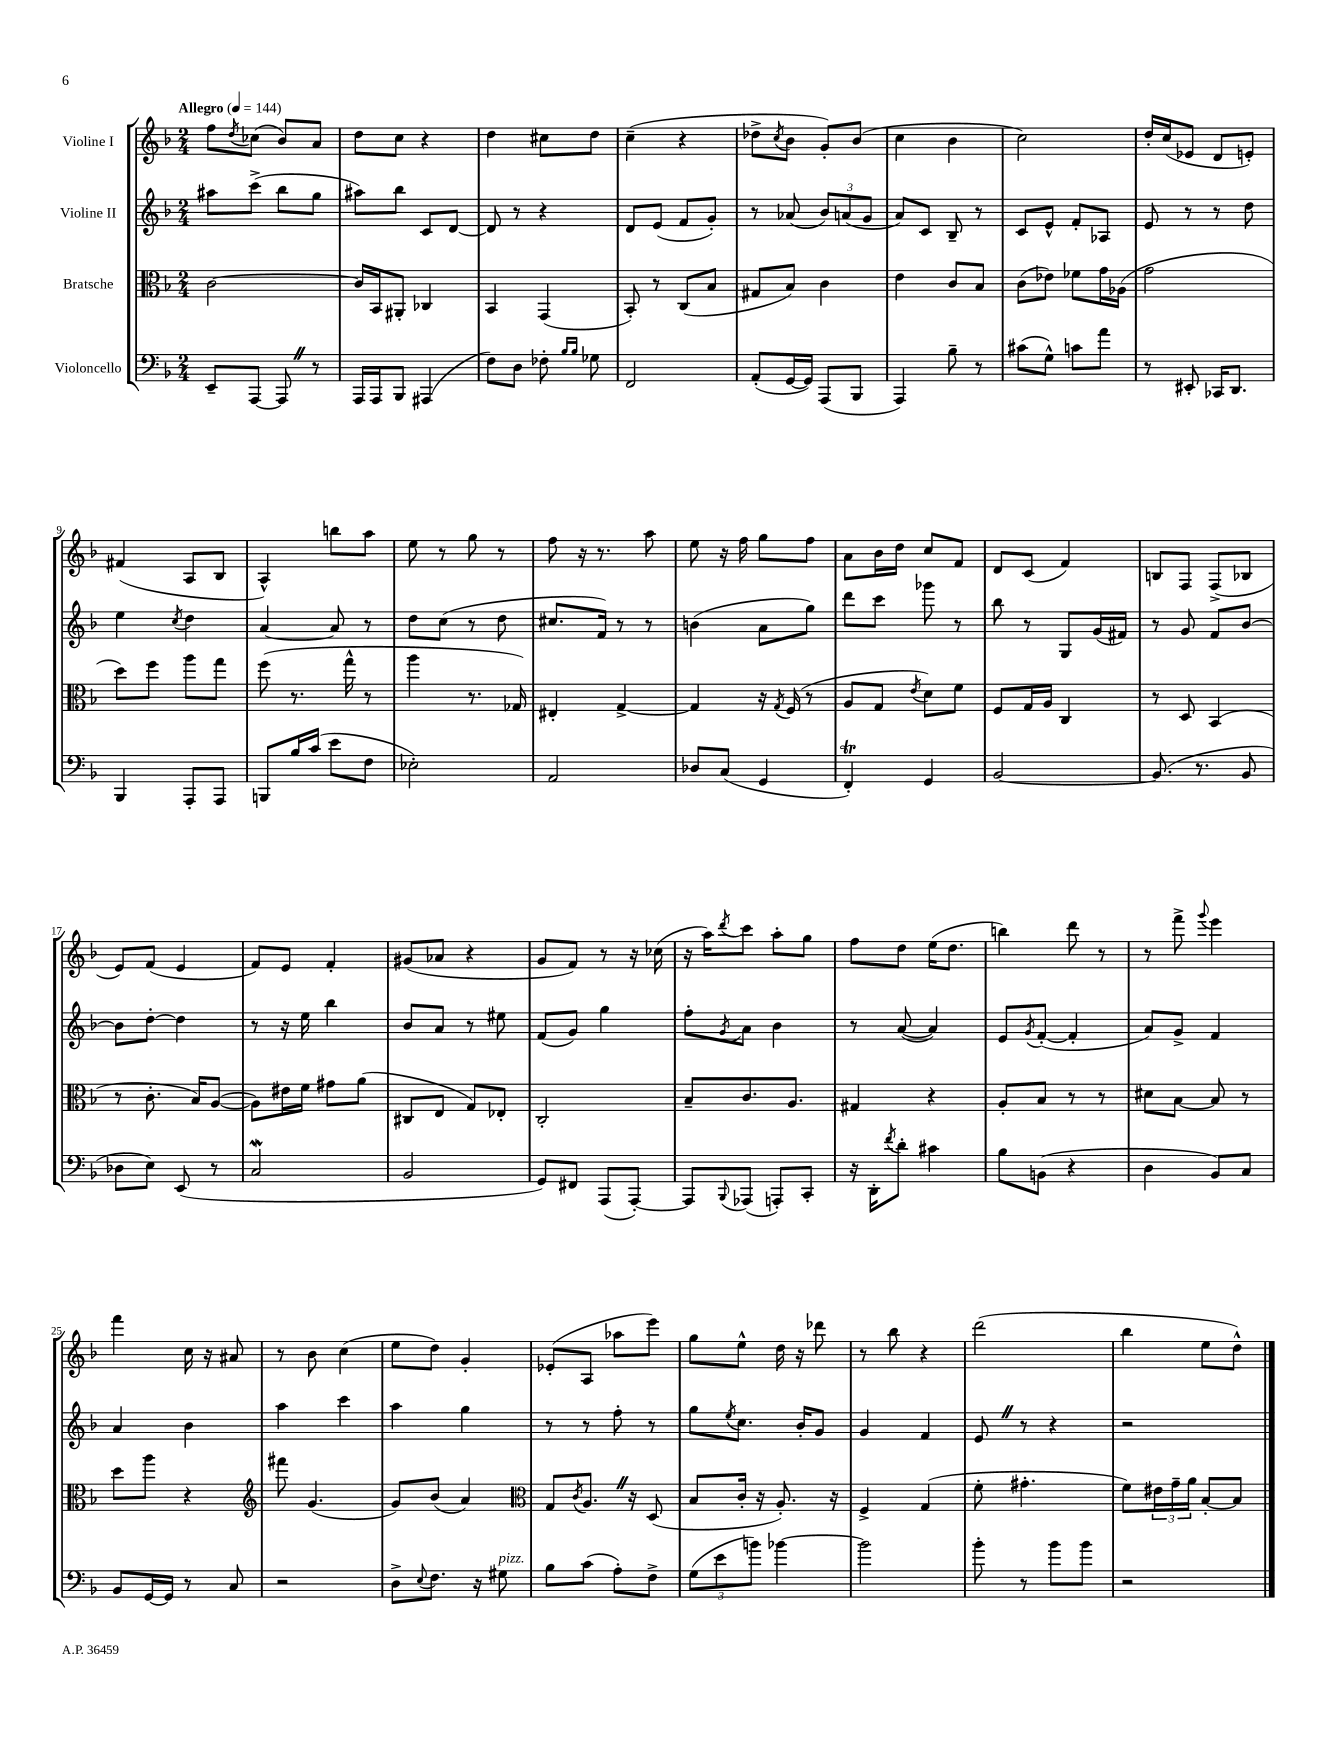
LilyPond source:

<<
\new StaffGroup <<
\new Staff = "s0" \with { instrumentName = "Violine I" } {
    \clef treble \key f \major \numericTimeSignature \time 2/4 \tempo "Allegro" 4 = 144
    f''8 \acciaccatura { d''8 } ces''8( bes'8) a'8 |
    d''8 c''8 r4 |
    d''4 cis''8 d''8 |
    c''4--( r4 |
    des''8-> \acciaccatura { c''8 } bes'8 g'8-.) bes'8( |
    c''4 bes'4 |
    c''2) |
    d''16-. c''16( ees'8 d'8 e'8-.) |
    fis'4( a8 bes8 |
    a4-^) b''8 a''8 |
    e''8 r8 g''8 r8 |
    f''8 r16 r8. a''8 |
    e''8 r16 f''16 g''8 f''8 |
    a'8 bes'16 d''16 c''8 f'8 |
    d'8 c'8( f'4) |
    b8 f8 f8->( bes8 |
    e'8) f'8( e'4 |
    f'8) e'8 f'4-. |
    gis'8( aes'8 r4 |
    g'8 f'8) r8 r16 ces''16( |
    r16 a''16) \acciaccatura { d'''8 } c'''8 a''8-. g''8 |
    f''8 d''8 e''16( d''8. |
    b''4) d'''8 r8 |
    r8 f'''8-> \appoggiatura { g'''8 } e'''4 |
    f'''4 c''16 r16 ais'8 |
    r8 bes'8 c''4( |
    e''8 d''8) g'4-. |
    ees'8-.( a8 aes''8 e'''8) |
    g''8 e''8-^ d''16 r16 des'''8 |
    r8 bes''8 r4 |
    d'''2( |
    bes''4 e''8 d''8-^) \bar "|." |
}
\new Staff = "s1" \with { instrumentName = "Violine II" } {
    \clef treble \key f \major \numericTimeSignature \time 2/4
    ais''8 c'''8->( bes''8 g''8 |
    ais''8) bes''8 c'8 d'8~ |
    d'8 r8 r4 |
    d'8 e'8( f'8 g'8-.) |
    r8 aes'8( \tuplet 3/2 { bes'8) a'8( g'8 } |
    a'8) c'8 bes8-- r8 |
    c'8 e'8-^ f'8-. aes8 |
    e'8 r8 r8 d''8 |
    e''4 \acciaccatura { c''8 } d''4 |
    a'4~ a'8 r8 |
    d''8 c''8( r8 d''8 |
    cis''8. f'16) r8 r8 |
    b'4( a'8 g''8) |
    d'''8 c'''8 ges'''8 r8 |
    bes''8 r8 g8 g'16( fis'16) |
    r8 g'8 f'8 bes'8~ |
    bes'8 d''8~-. d''4 |
    r8 r16 e''16 bes''4 |
    bes'8 a'8 r8 eis''8 |
    f'8( g'8) g''4 |
    f''8-. \acciaccatura { g'8 } a'8 bes'4 |
    r8 a'8~( a'4) |
    e'8 \acciaccatura { g'8 } f'8~-.( f'4-. |
    a'8) g'8-> f'4 |
    a'4 bes'4 |
    a''4 c'''4 |
    a''4 g''4 |
    r8 r8 f''8-. r8 |
    g''8 \acciaccatura { e''8 } c''8. bes'16-. g'8 |
    g'4 f'4 |
    e'8 \once \override BreathingSign.text = \markup { \musicglyph "scripts.caesura.straight" } \breathe r8 r4 |
    r2 \bar "|." |
}
\new Staff = "s2" \with { instrumentName = "Bratsche" } {
    \clef alto \key f \major \numericTimeSignature \time 2/4
    c'2~ |
    c'16 bes,16 ais,8-. ces4 |
    bes,4 g,4( |
    bes,8-.) r8 c8( bes8 |
    gis8 bes8) c'4 |
    e'4 c'8 bes8 |
    c'8( ees'8) fes'8 g'16 aes16( |
    g'2 |
    d''8) f''8 a''8 g''8 |
    f''8( r8. g''16-^ r8 |
    a''4 r8. ges16) |
    eis4-. g4~-> |
    g4 r16 \acciaccatura { g8 } f16( r8 |
    a8 g8 \acciaccatura { e'8 } d'8) f'8 |
    f8 g16 a16 c4 |
    r8 d8 bes,4( |
    r8 c'8.-. bes16) a8~( |
    a8) eis'16 f'16 gis'8 a'8( |
    cis8 e8 g8) ees8-. |
    c2-. |
    bes8-- c'8. a8. |
    gis4 r4 |
    a8-. bes8 r8 r8 |
    dis'8 bes8~ bes8 r8 |
    d''8 a''8 r4 |
    \clef treble fis'''8 g'4.( |
    g'8) bes'8( a'4) |
    \clef alto g8 \acciaccatura { c'8 } a8. \once \override BreathingSign.text = \markup { \musicglyph "scripts.caesura.straight" } \breathe r16 d8( |
    bes8 c'16-. r16 a8.-.) r16 |
    f4-> g4( |
    f'8-. gis'4.-. |
    f'8) \tuplet 3/2 { eis'16 g'16-- a'16 } bes8~-. bes8 \bar "|." |
}
\new Staff = "s3" \with { instrumentName = "Violoncello" } {
    \clef bass \key f \major \numericTimeSignature \time 2/4
    e,8-- a,,8~ a,,8 \once \override BreathingSign.text = \markup { \musicglyph "scripts.caesura.straight" } \breathe r8 |
    a,,16 a,,16 bes,,8 ais,,4( |
    f8) d8 fes8-. \grace { bes16 bes16 } ges8 |
    f,2 |
    a,8-.( g,16~ g,16) a,,8( bes,,8 |
    a,,4) bes8-- r8 |
    cis'8( g8-^) c'8 a'8 |
    r8 eis,8-. ces,16 d,8. |
    bes,,4 a,,8-. a,,8 |
    b,,8 bes16 c'16( e'8 f8 |
    ees2-.) |
    a,2 |
    des8 c8( g,4 |
    f,4-.\trill) g,4 |
    bes,2~ |
    bes,8.( r8. bes,8 |
    des8 e8) e,8( r8 |
    c2\mordent |
    bes,2 |
    g,8) fis,8 a,,8( a,,8~-.) |
    a,,8 \appoggiatura { bes,,8 } aes,,8( a,,8-.) c,8-. |
    r16 d,16-. \acciaccatura { f'8 } d'8-. cis'4 |
    bes8 b,8( r4 |
    d4 bes,8) c8 |
    bes,8 g,16~ g,16 r8 c8 |
    r2 |
    d8-> \appoggiatura { e8 } f8. r16 gis8^\markup { \italic "pizz." } |
    bes8 c'8( a8-.) f8-> |
    \tuplet 3/2 { g8( e'8 b'8) } bes'4~ |
    bes'2 |
    bes'8-. r8 bes'8 bes'8 |
    r2 \bar "|." |
}
>>
>>
